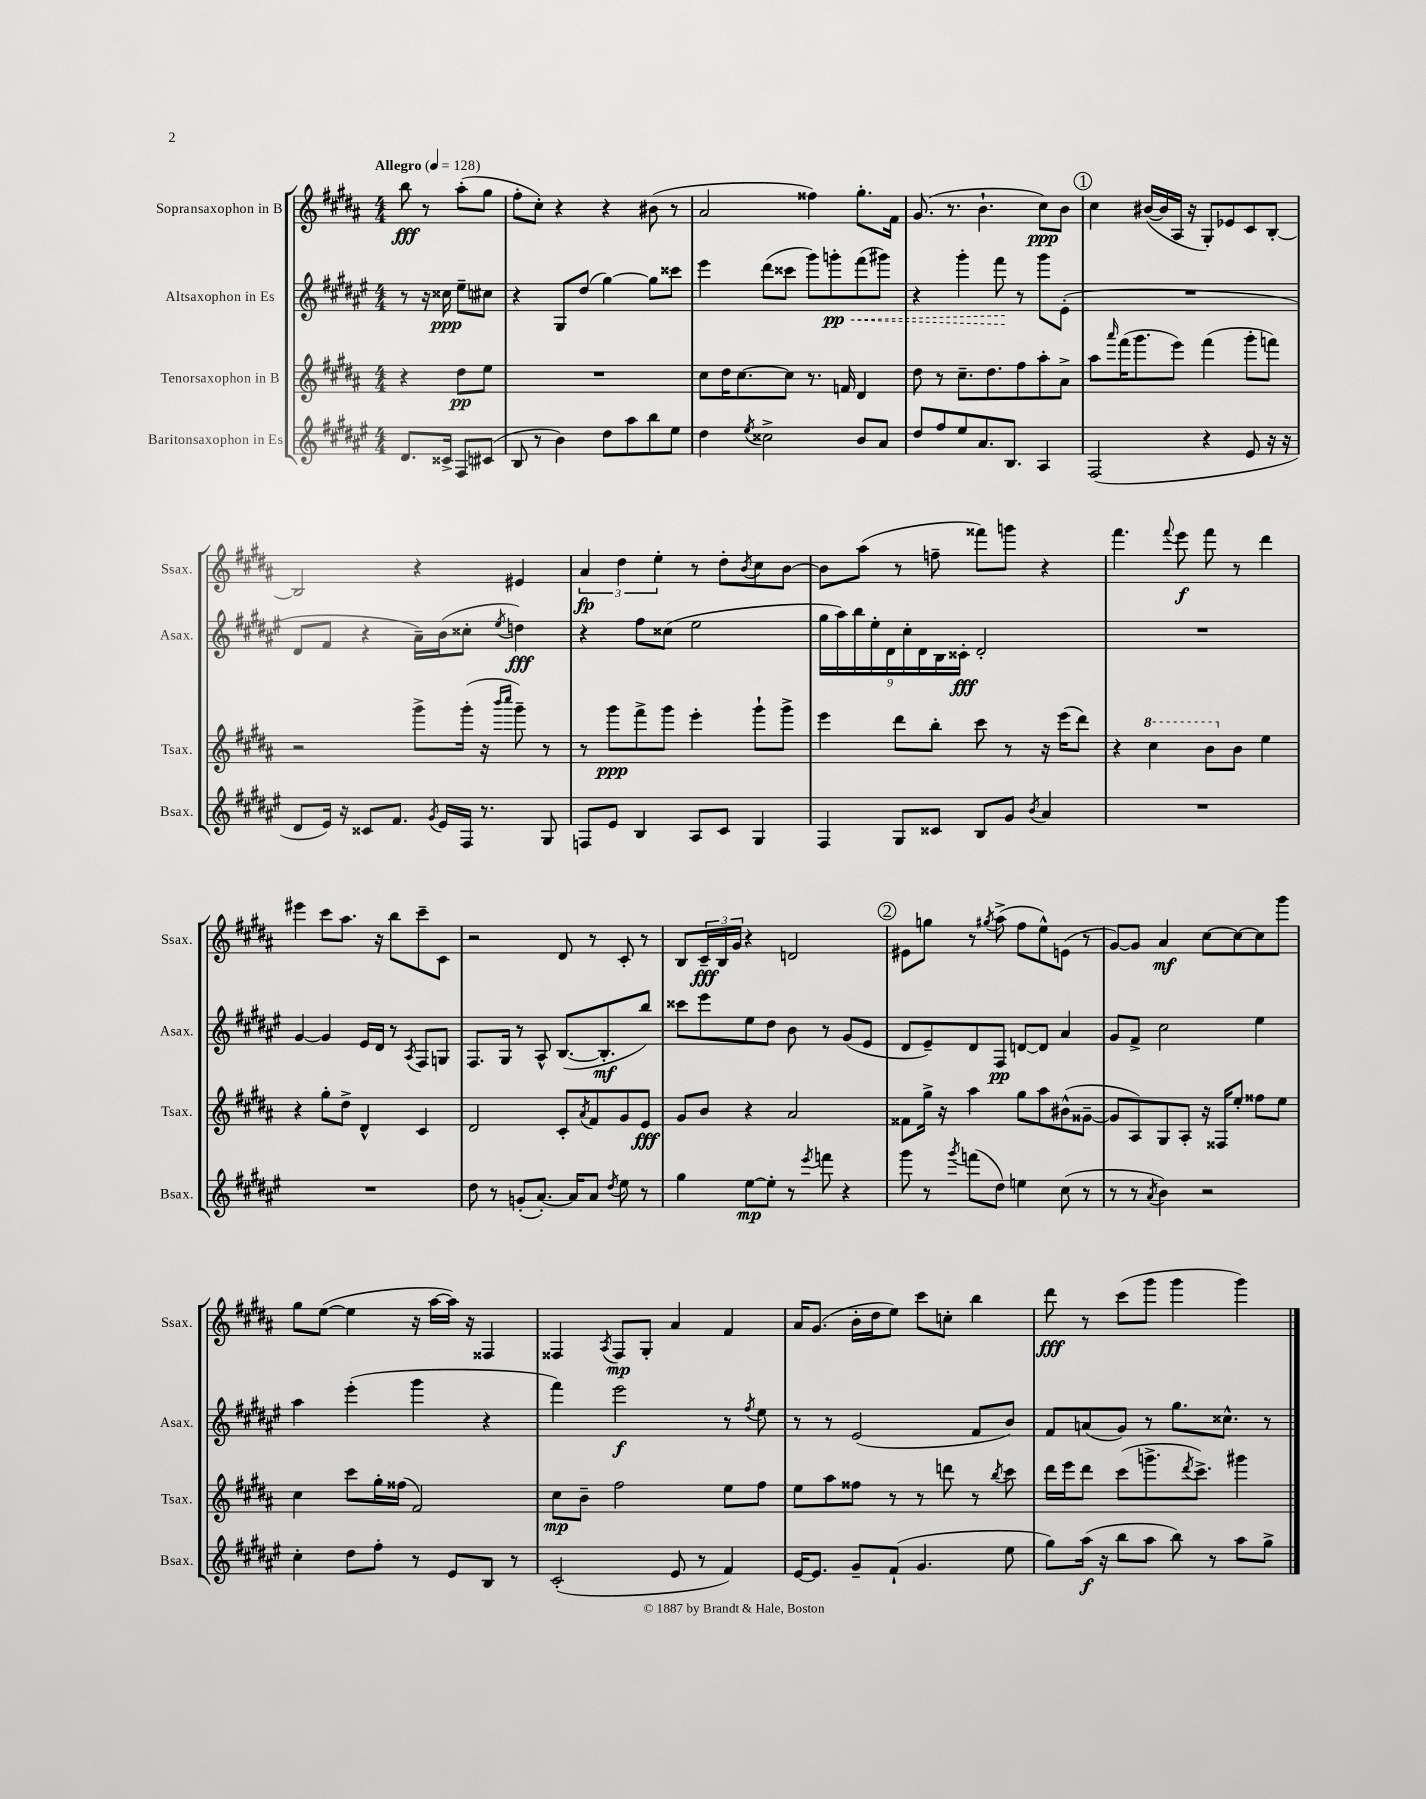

**kern	**kern	**kern	**kern
*staff4	*staff3	*staff2	*staff1
*clefG2	*clefG2	*clefG2	*clefG2
*k[f#c#g#d#a#e#]	*k[f#c#g#d#a#]	*k[f#c#g#d#a#e#]	*k[f#c#g#d#a#]
*M4/4	*M4/4	*M4/4	*M4/4
*MM128	*MM128	*MM128	*MM128
8.d#	4r	8r	8bb
.	.	16r	8r
16c##^	.	16cc##	.
8F#	8dd#	8ee#~	(8aa#'
(8c#	8ee	8cc#	8gg#
=	=	=	=
8B	1r	4r	8ff#'
8r	.	.	8cc#')
4b)	.	8G#	4r
.	.	(8dd#	.
8dd#	.	[4gg#)	4r
8aa#	.	.	.
8bb	.	8gg#]	(8b#
8ee#	.	8ccc##	8r
=	=	=	=
4dd#	8cc#	4eee#	2a#
.	16dd#	.	.
.	[8.cc#	.	.
8qee#	.	.	.
2cc##^	.	(8ddd#	.
.	8cc#]	8ccc##	.
.	8.r	8ggg#)	4ff##)
.	.	8ggg'	.
.	16f	.	.
8b	4d#	(8fff#	8.gg#'
8a#	.	8ggg#)	.
.	.	.	16f#
=	=	=	=
8dd#	8dd#	4r	(8.g#
8ff#	8r	.	.
.	.	.	8.r
8ee#	8.cc#~	4ggg#'	.
8.a#	.	.	4.b`
.	8.dd#	.	.
.	.	8fff#	.
8.B	.	.	.
.	8ff#	8r	.
4A#	8aa#'	8ggg#	8cc#)
.	8a#^	(8e#'	8b
=	=	=	=
(2F#	8aa#	1r	4cc#
.	16qqaaa#	.	.
.	(16fff#	.	.
.	8.ggg#	.	.
.	.	.	([16b#
.	.	.	16b#]
.	8eee)	.	16A#
.	.	.	16r
4r	(4fff#	.	8G#')
.	.	.	8e-
8e#	8ggg#'	.	8c#
16r	8fff)	.	[8B'
16r	.	.	.
=	=	=	=
8d#	2r	8d#	2B]
16e#)	.	8f#	.
16r	.	.	.
8c##	.	4r	.
8.f#	.	.	.
.	8ggg#^	16a#~)	4r
8qg#	.	.	.
16e#	.	(16b	.
16F#	(16ggg#'	8cc##'	.
8.r	16r	.	.
.	16qqbbb	.	.
.	16qqcccc#	8qee#	.
.	8ggg#~)	4dd)	4e#
8G#	8r	.	.
=	=	=	=
8F	8r	4r	6a#
8e#	8ggg#	.	.
.	.	.	6dd#
4B	8fff#^	8ff#	.
.	.	.	6ee'
.	8ggg#	(8cc##	.
8A#	4eee'	2ee#	8r
8c#	.	.	8dd#'
.	.	.	8qb
4G#	8ggg#`	.	8cc#
.	8ggg#^	.	[8b
=	=	=	=
4F#	4eee	18gg#	8b]
.	.	18aa#)	.
.	.	18bb	.
.	.	.	(8aa#
.	.	18ee#'	.
.	.	18d#	.
8G#	8ddd#	.	8r
.	.	18cc#'	.
.	.	18d#	.
8c##	8bb'	.	8ff~
.	.	18B	.
.	.	18c##'	.
8B	8ccc#	2d#'	8fff##)
8g#	8r	.	8ggg
8qb	.	.	.
4a#	16r	.	4r
.	(16eee	.	.
.	8ddd#)	.	.
=	=	=	=
1r	4r	1r	4.fff#
.	4ccc#	.	.
.	.	.	8qqfff#
.	.	.	8eee
.	8bb	.	8fff#
.	8b	.	8r
.	4ee	.	4ddd#
=	=	=	=
1r	4r	[4g#	4eee#
.	8gg#'	4g#]	8ccc#
.	8dd#^	.	8.aa#
.	4d#^^	16e#	.
.	.	16d#	16r
.	.	8r	8bb
.	.	8qA#	.
.	4c#	8F#	8ccc#~
.	.	8G	8c#
=	=	=	=
8dd#	2d#	8.F#	2r
8r	.	.	.
.	.	16G#	.
(8g'	.	8r	.
[8.a#')	.	8A#^^	.
.	8c#'	([8.B	8d#
16a#]	.	.	.
.	8qa#	.	.
8a#	8f#	.	8r
.	.	8.B']	.
8qdd#	.	.	.
8ee#	8g#	.	8c#'
8r	8e	8bb)	8r
=	=	=	=
4gg#	8g#	8ccc##	8B
.	8b	8eee#	24c#~
.	.	.	24B
.	.	.	24g#
[8ee#	4r	8ee#	4r
8ee#']	.	8dd#	.
8r	2a#	8b	2d
8qeee#	.	.	.
8fff	.	8r	.
4r	.	(8g#	.
.	.	8e#	.
=	=	=	=
8ggg#	8f##	8d#	8e#
8r	16gg#^	8e#~)	8gg
.	16r	.	.
8qggg#	.	.	.
(8fff	4aa#	8d#	8r
.	.	.	8qgg#
8dd#)	.	8F#	(8aa#^
4ee	8gg#	[8d	8ff#
.	8aa#	8d]	8ee^^)
(8cc#	(8b#^^	4a#	(8e
8r	[8g##~	.	8r
=	=	=	=
8r	8g##]	8g#	[8g#)
8r	8A#)	8f#^	8g#]
8qa#	.	.	.
4b)	8G#	2cc#	4a#
.	8A#'	.	.
2r	16r	.	[8cc#
.	16F##	.	.
.	8ee'	.	8cc#_
.	8ff##	4ee#	8cc#]
.	8ee	.	8ggg#
=	=	=	=
4cc#'	4cc#	4aa#	8gg#
.	.	.	([8ee
8dd#	8ccc#	(4eee#'	4ee]
8ff#'	16gg#'	.	.
.	(16ff##	.	.
8r	2f#)	4ggg#	16r
.	.	.	[16aa#
8e#	.	.	16aa#])
.	.	.	16r
8B	.	4r	4F##
8r	.	.	.
=	=	=	=
(2c#'	8cc#	4fff#)	4F##
.	8b~	.	.
.	.	.	8qA#
.	2ff#	2eee#	8F##
.	.	.	8G#'
8e#	.	.	4a#
8r	.	.	.
4f#)	8ee	8r	4f#
.	.	8qff#	.
.	8ff#	8ee#	.
=	=	=	=
[16e#	8ee	8r	16a#
8.e#]	.	.	(8.g#
.	8aa#	8r	.
8g#~	8ff##	(2e#	16b'
.	.	.	16dd#
(8f#`	8r	.	8ee)
4.g#	8r	.	8ccc#
.	8ddd	.	8cc'
.	8r	8f#	4bb
.	8qbb	.	.
8ee#	8ccc#	8b)	.
=	=	=	=
8gg#)	16ddd#	8f#	8ddd#
.	16eee	.	.
(16aa#	8ddd#	(8a	8r
16r	.	.	.
8bb	(8ccc#	8g#)	(8ccc#
8aa#	8.ggg^	8r	8ggg#
8bb)	.	8.gg#	4ggg#
.	8qddd#	.	.
.	8.ccc#^)	.	.
8r	.	.	.
.	.	8.cc##^^	.
8aa#	4ggg#	.	4ggg#)
8gg#^	.	8r	.
==	==	==	==
*-	*-	*-	*-
